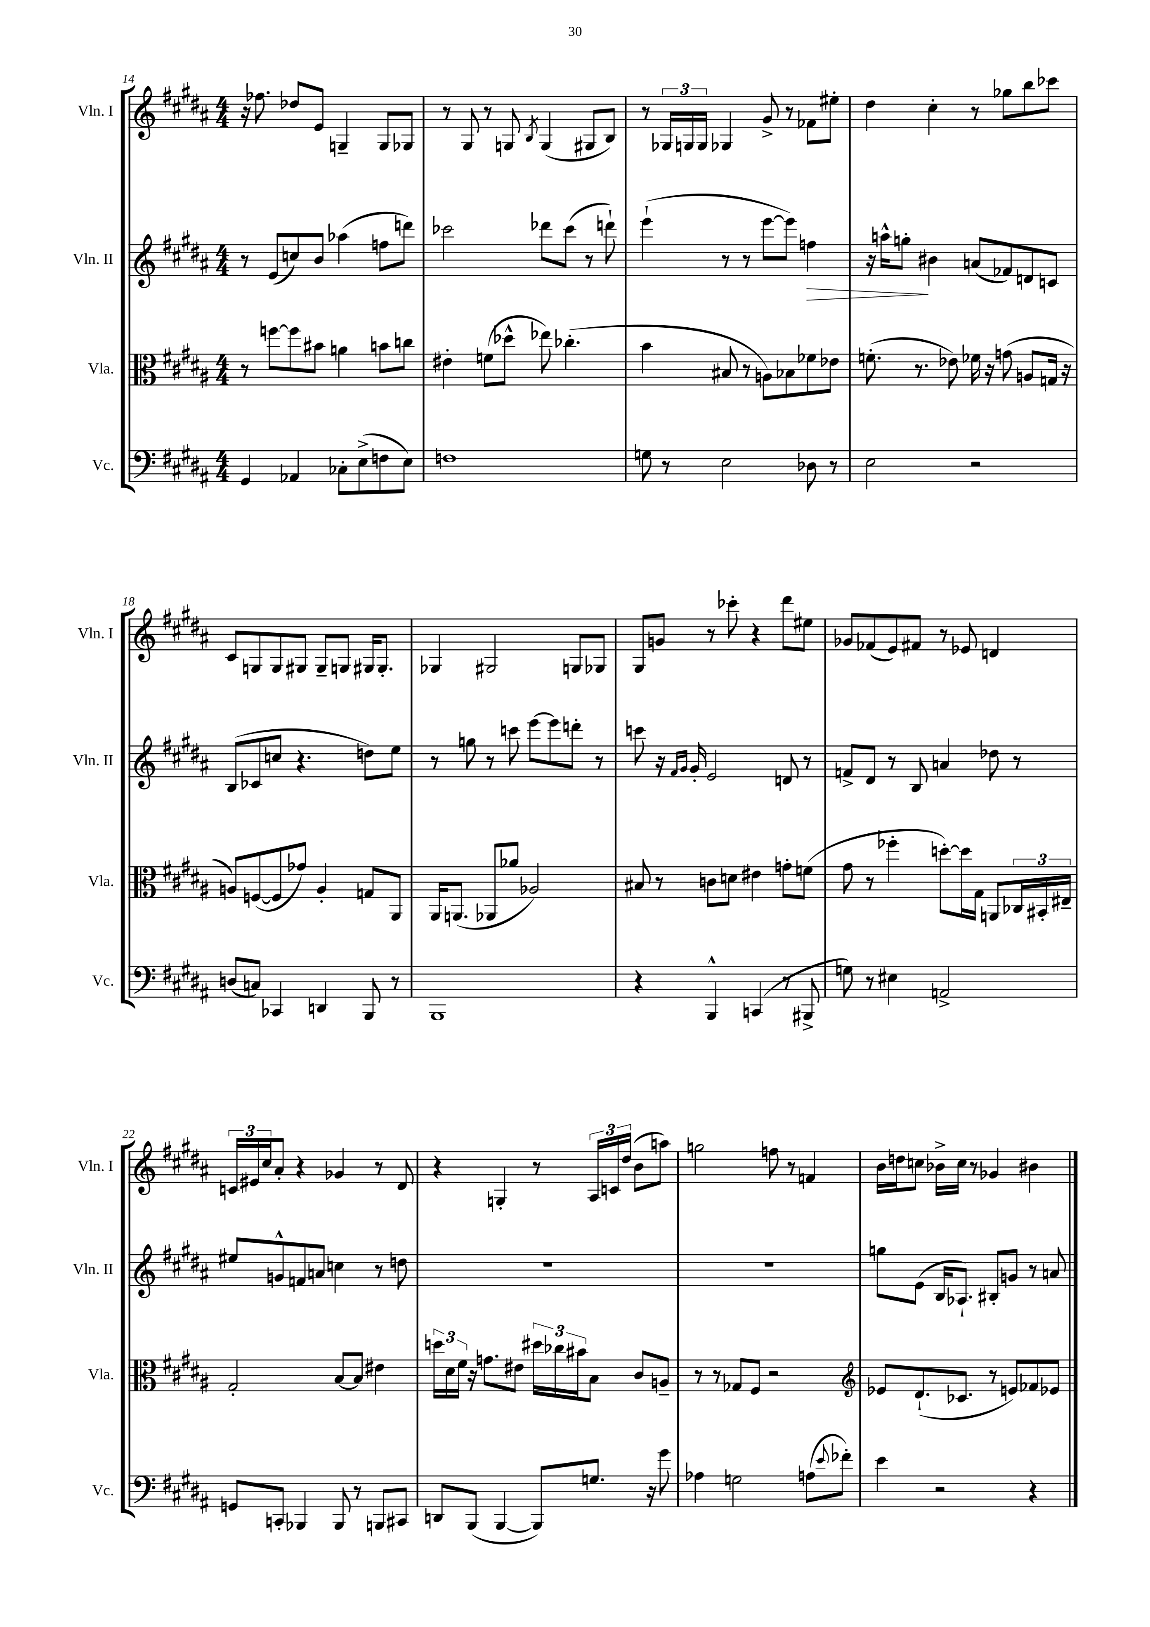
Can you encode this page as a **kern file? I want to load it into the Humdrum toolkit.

**kern	**kern	**kern	**kern
*staff4	*staff3	*staff2	*staff1
*clefF4	*clefC3	*clefG2	*clefG2
*k[f#c#g#d#a#]	*k[f#c#g#d#a#]	*k[f#c#g#d#a#]	*k[f#c#g#d#a#]
*M4/4	*M4/4	*M4/4	*M4/4
4GG#	8r	8r	16r
.	.	.	8.ff-
.	[8ff	(8e	.
4AA-	8ff]	8cc)	8dd-
.	8b#	8b	8e
8C-'	4a	(4aa-	4G~
(8E^	.	.	.
8F	8b	8ff	8G
8E)	8cc	8ddd)	8G-
=	=	=	=
1F	4e#'	2ccc-	8r
.	.	.	8G#
.	(8f	.	8r
.	8dd-^^	.	8G
.	.	.	8qB
.	8ee-)	8ddd-	(4G
.	(4.cc-'	(8ccc-	.
.	.	8r	8G#
.	.	8ddd`)	8B)
=	=	=	=
8G	4b	(4eee`	8r
8r	.	.	24G-
.	.	.	24G
.	.	.	24G
2E	8B#	8r	4G-
.	8r	8r	.
.	8A)	[8eee	8g#^
.	8B-	8eee])	8r
8D-	8f-	4ff	8f-
8r	8e-	.	8ee#'
=	=	=	=
2E	(8.f'	16r	4dd#
.	.	16aa^^	.
.	.	8gg'	.
.	8.r	.	.
.	.	4b#	4cc#'
.	8e-)	.	.
2r	16f-	(8a	8r
.	16r	.	.
.	(8g	8f-)	8gg-
.	8A	8d	8bb
.	16G	8c	8ccc-
.	16r	.	.
=	=	=	=
(8D	8A)	(8B	8c#
8C)	([8F	8c-	8G
4CC-	8F]	8cc	8G
.	8g-)	4.r	8G#
4DD	4A'	.	8G#~
.	.	.	8G
8BBB	8G	8dd)	16G#
.	.	.	8.G#'
8r	8AA#	8ee	.
=	=	=	=
1BBB	16AA#	8r	4G-
.	(8.AA	.	.
.	.	8gg	.
.	8AA-	8r	2G#
.	8a-	8ccc	.
.	2A-)	[8eee	.
.	.	8eee]	.
.	.	8ddd'	8G
.	.	8r	8G-
=	=	=	=
4r	8B#	8ccc	8G#
.	8r	16r	8g
.	.	16qqf#	.
.	.	16qqg#	.
.	.	16g#'	.
4BBB^^	8c	2e	8r
.	8d	.	8ccc-'
(4CC	4e#	.	4r
8r	8g'	8d	8ddd#
8BBB#^	(8f	8r	8ee#
=	=	=	=
8G)	8g#	8f^	8g-
8r	8r	8d#	(8f-
4E#	4ff-'	8r	8e)
.	.	8B	8f#
2AA^	[8dd')	4a	8r
.	16dd]	.	8e-
.	16G#	.	.
.	8AA	8dd-	4d
.	24C-	8r	.
.	24BB#'	.	.
.	24E#~	.	.
=	=	=	=
8GG	2G#'	8ee#	24c
.	.	.	24e#
.	.	.	24cc#
8CC'	.	8g^^	8a#'
4BBB-	.	8f	4r
.	.	8a	.
8BBB-	[8B	4cc	4g-
8r	8B]	.	.
8BBB	4e#	8r	8r
8CC#	.	8dd	8d#
=	=	=	=
8DD	24dd	1r	4r
.	24d#	.	.
.	24f#	.	.
(8BBB	16r	.	.
.	8.g	.	.
[4BBB	.	.	4G'
.	8e#	.	.
8BBB])	24dd#	.	8r
.	24cc-	.	.
.	24b#	.	.
8.G	8B	.	24A#
.	.	.	24c
.	.	.	(24dd#
.	8c#	.	8b
16r	.	.	.
8g#	8A~	.	8aa)
=	=	=	=
4A-	8r	1r	2gg
.	8r	.	.
2G	8G-	.	.
.	8F#	.	.
.	2r	.	8ff
.	.	.	8r
(8A	.	.	4f
8qqe	.	.	.
8f-')	.	.	.
=	=	=	=
*	*clefG2	*	*
4e	8e-	8gg	16b
.	.	.	16dd
.	(8.d#`	(8e	8cc
2r	.	16B	16b-^
.	8.c-	8.A-`)	16cc
.	.	.	8r
.	8r	8B#'	4g-
.	8e)	8g	.
4r	8f-	8r	4b#
.	8e-	8a	.
==	==	==	==
*-	*-	*-	*-
